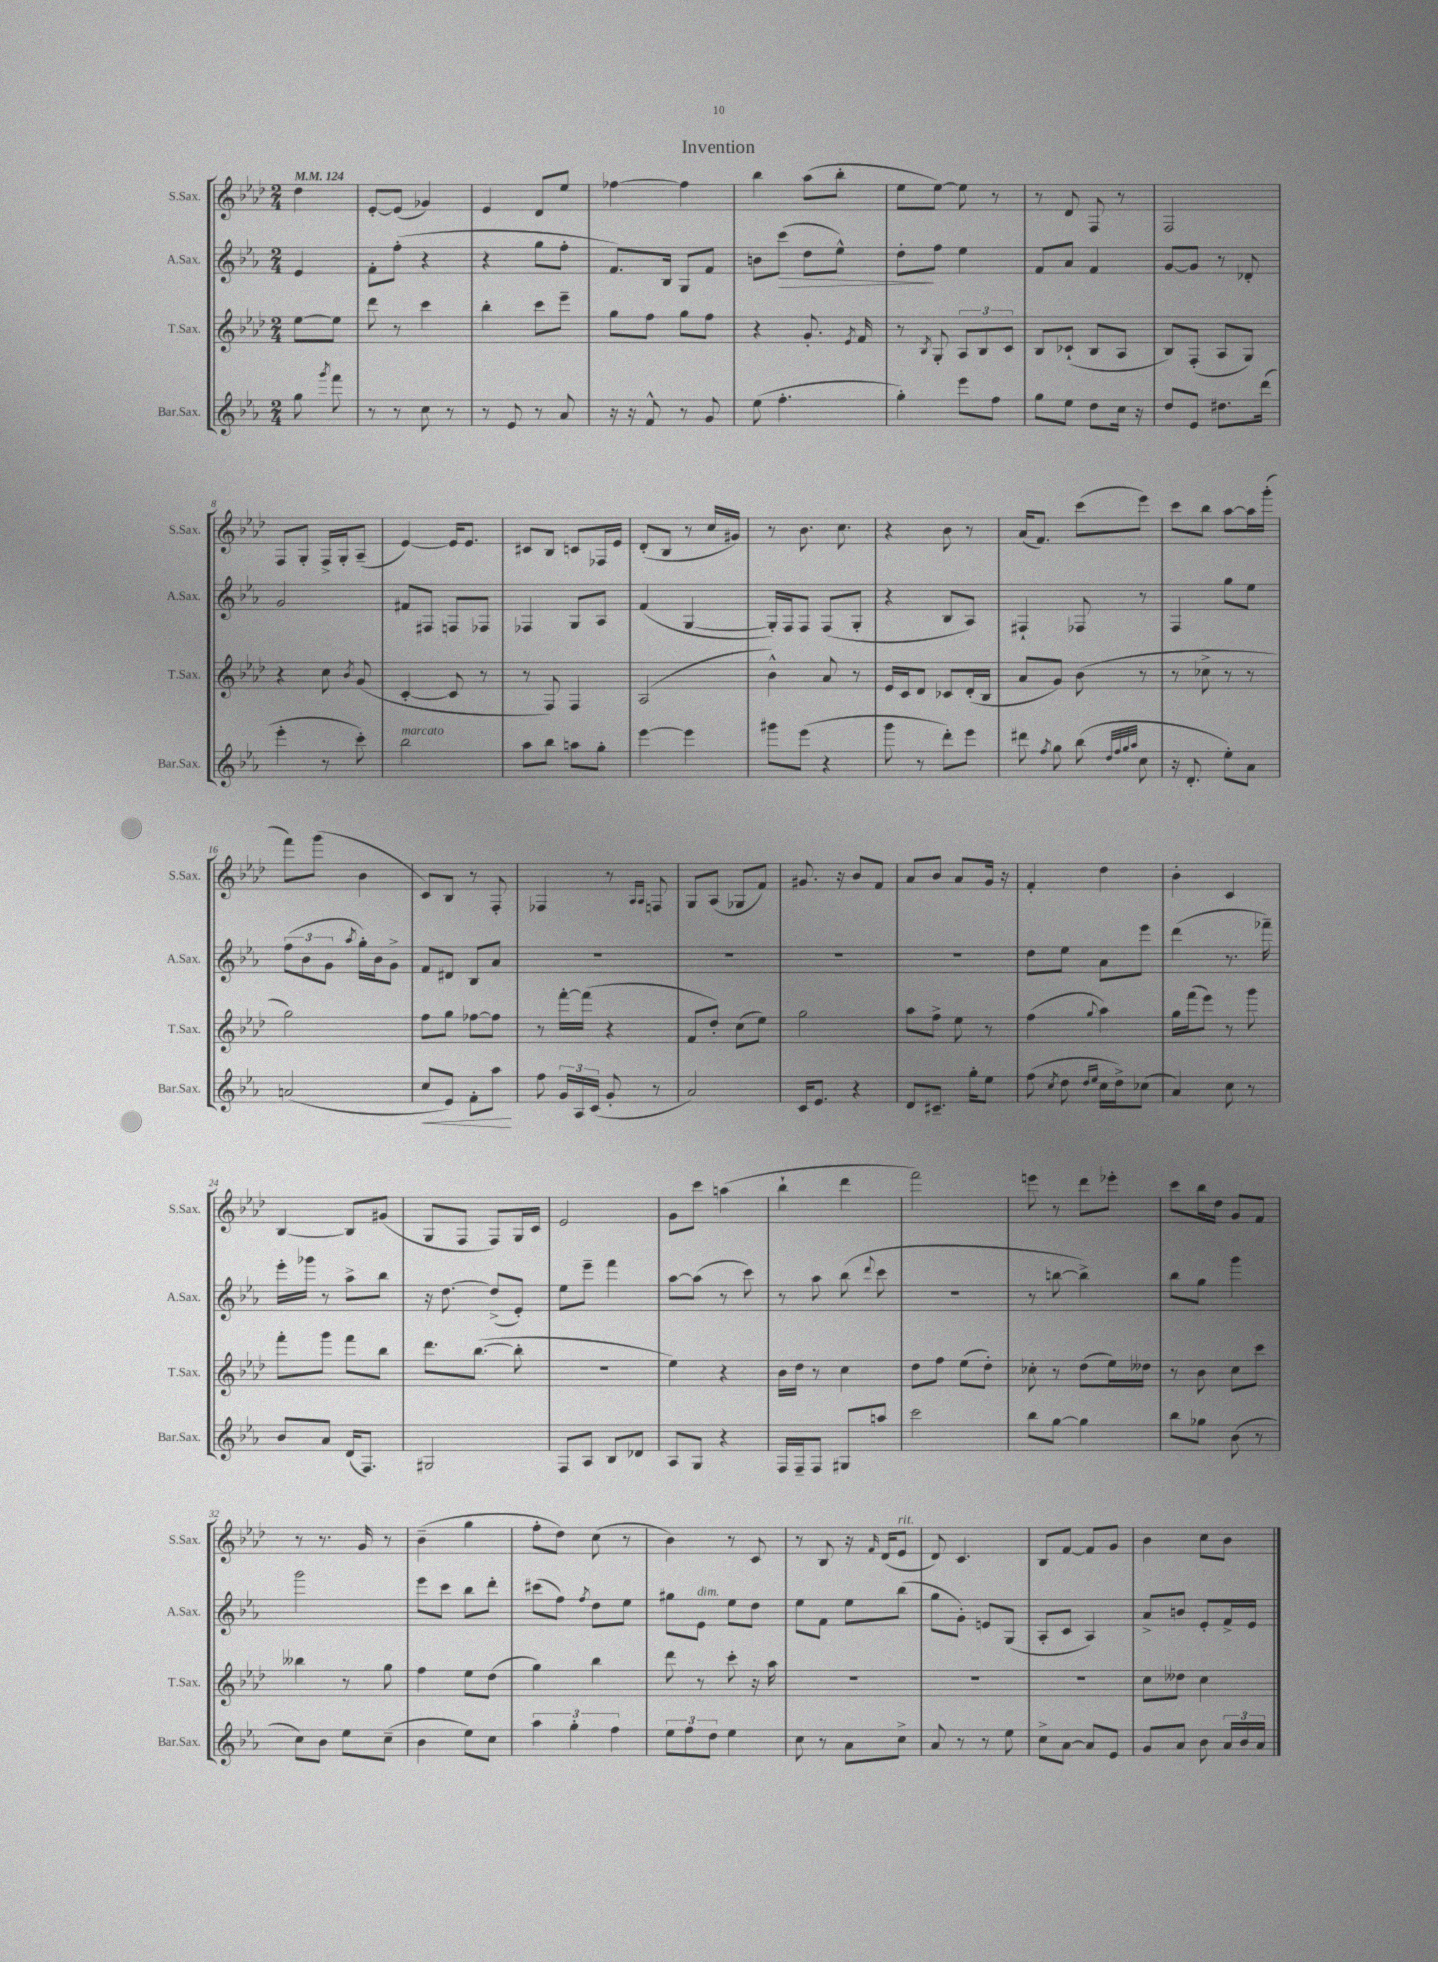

**kern	**kern	**kern	**kern
*staff4	*staff3	*staff2	*staff1
*clefG2	*clefG2	*clefG2	*clefG2
*k[b-e-a-]	*k[b-e-a-d-]	*k[b-e-a-]	*k[b-e-a-d-]
*M2/4	*M2/4	*M2/4	*M2/4
*MM124	*MM124	*MM124	*MM124
8gg\	[8ee-\L	4e-/	4dd-\
8qggg/	.	.	.
8fff\	8ee-\]J	.	.
=	=	=	=
8r	8ddd-\	8f'\L	[8e-'/L
8r	8r	(8ff'\J	(8e-/]J
8cc\	4ccc\	4r	4g-/)
8r	.	.	.
=	=	=	=
8r	4bb-'\	4r	4e-/
8e-/	.	.	.
8r	8ccc\L	8gg\L	8d-/L
8a-/	8eee-~\J	8ff'\J	8ee-/J
=	=	=	=
16r	8gg\L	8.f/L)	[4ff-\
16r	.	.	.
8f^^/	8ff\J	.	.
.	.	16B-/Jk	.
8r	8gg\L	8G/L	4ff-\]
8g/	8ff\J	8f/J	.
=	=	=	=
(8ee-\	4r	8b\L	4bb-\
4.ff'\	.	(8ccc\J	.
.	8.g'/	8dd\L	(8aa-\L
.	.	8ee-^^\J)	8bb-'\J
.	8qe-/	.	.
.	16f/	.	.
=	=	=	=
4gg'\)	8r	8dd'\L	8ee-\L
.	8qB-/	.	.
.	8G'/	8ff\J	[8ee-\J)
8eee-\L	12A-/L	4ee-\	8ee-\]
.	12B-/	.	.
8ff\J	.	.	8r
.	12c/J	.	.
=	=	=	=
8gg\L	8B-/L	8f/L	8r
8ee-\J	(8c-`/J	8a-/J	8d-/
8dd\L	8B-/L	4f/	8F/
16cc\Jk	8A-/J	.	8r
16r	.	.	.
=	=	=	=
8dd/L	8B-/L)	[8g/L	2F/
8e-/J	(8F'/J	8g/]J	.
8.dd#\L	8A-/L	8r	.
.	8G/J)	8d-'/	.
(16ddd\Jk	.	.	.
=	=	=	=
4eee-'\	4r	2g/	8F/L
.	.	.	8G'/J
8r	8cc\	.	16F^/LL
.	.	.	16G'/J
.	8qb-/	.	.
8ccc'\)	(8g/	.	(8A-~/J
=	=	=	=
2bb-\	[4c'/	8f#/L	[4e-/)
.	.	8F#/J	.
.	8c/]	8F/L	16e-/]LK
.	.	.	8.e-/J
.	8r	8F-/J	.
=	=	=	=
8aa-\L	8r	4F-/	8c#/L
8bb-\J	8F/)	.	8B-/J
8aa\L	4F/	8G/L	8c/L
8gg'\J	.	8A-/J	16F-/L
.	.	.	16e-/JJ
=	=	=	=
[4eee-\	(2A-/	(4f/	(8d-'/L
.	.	.	8B-/J
4eee-\]	.	[4G/	8r
.	.	.	16cc/LL
.	.	.	16g#/JJ)
=	=	=	=
8ggg#\L	4b-^^\)	16G'/]LL)	8r
.	.	16F/J	.
(8eee-\J	.	8F/J	8.b-\
4r	8a-/	(8F/L	.
.	.	.	8.cc\
.	8r	8G'/J	.
=	=	=	=
8ggg\	16e-/LL	4r	4r
.	16c/J	.	.
8r	8d-/J	.	.
8ddd'\L)	8c-/L	8B-/L	8b-\
8eee-\J	(16d-'/L	8A-/J)	8r
.	16B-/JJ	.	.
=	=	=	=
8ddd#\	8a-/L	4F#`/	(16a-/LK
.	.	.	8.f/J)
8qff/	.	.	.
8gg\	8g/J)	.	.
(8bb-\	(8b-\	8F-/	(8ccc\L
32qqdd/LLL	.	.	.
32qqff/	.	.	.
32qqgg/	.	.	.
32qqaa-/JJJ	.	.	.
8cc\	8r	8r	8eee-\J)
=	=	=	=
16r	8r	4F/	8ccc\L
8.d'/	.	.	.
.	8cc-^\	.	8bb-\J
8ee-'\L)	8r	8gg\L	[8aa-\L
8a-\J	8r	8ee-\J	16aa-\]L
.	.	.	(16ggg'\JJ
=	=	=	=
(2a/	2gg\)	(12ff\L	8fff\L)
.	.	12b-\	.
.	.	.	(8ggg\J
.	.	12g\J	.
.	.	8qaa-/	.
.	.	16gg'\LL)	4b-\
.	.	16b-\J	.
.	.	8g^\J	.
=	=	=	=
8cc/L	8ff\L	8f/L	8c/L)
8e-/J)	8gg\J	8d#/J	8B-/J
8f'\L	[8ff-\L	8B-/L	8r
8aa-\J	8ff-\]J	8a-/J	8F'/
=	=	=	=
8ff\	8r	2r	4F-/
24g/LL	[16fff'\LL	.	.
24A-/	.	.	.
.	(16fff\]JJ	.	.
(24c/JJ	.	.	.
8g'/	4r	.	8r
.	.	.	16qqA-/LL
.	.	.	16qqA-/JJ
8r	.	.	8F/
=	=	=	=
2a-/)	8f/L	2r	8G/L
.	8dd-'/J)	.	(8A-/J
.	(8cc\L	.	8G-/L
.	8ee-\J)	.	8f/J)
=	=	=	=
16c/LK	2gg\	2r	8.g#/
8.e-/J	.	.	.
.	.	.	16r
4r	.	.	8b-/L
.	.	.	8f/J
=	=	=	=
8d/L	8aa-\L	2r	8a-/L
8.c#~/J	8ff^\J	.	8b-/J
.	8ee-\	.	8a-/L
16gg'\LK	.	.	.
8ee-\J	8r	.	16g/Jk
.	.	.	16r
=	=	=	=
(8ff\	(4ff\	8dd\L	4f'/
8qcc/	.	.	.
8dd\	.	8ee-\J	.
16qqdd/LL	.	.	.
16qqee-/JJ	8qqgg/	.	.
16cc\LL	4aa-\)	8a-\L	4dd-\
16dd^\J)	.	.	.
(8cc-\J	.	8eee-\J	.
=	=	=	=
4a-/)	16gg\LL	(4ddd\	4b-'\
.	(16fff\J	.	.
.	8eee-\J)	.	.
8cc\	8r	8.r	4c/
8r	8ggg\	.	.
.	.	16fff-~\)	.
=	=	=	=
8b-/L	8fff'\L	16eee-'\LL	[4B-/
.	.	16ggg-\JJ	.
8a-/J	8ggg\J	8r	.
(16d/LK	8fff\L	8aa-^\L	8B-/]L
8.F/J)	.	.	.
.	8bb-\J	8bb-\J	(8g#/J
=	=	=	=
2G#/	8.ddd-\L	16r	8G/L
.	.	[8.dd\	.
.	.	.	8F/J
.	([8.bb-\J	.	.
.	.	(8dd^/]L	8F/L)
.	8bb-'\]	8e-'/J)	16G/L
.	.	.	16c/JJ
=	=	=	=
8F/L	2r	8ee-\L	2e-/
8A-/J	.	8eee-~\J	.
8B-/L	.	4fff\	.
8d-/J	.	.	.
=	=	=	=
8A-/L	4ee-\)	[8aa-\L	8g\L
8G/J	.	(8aa-\]J	8ccc\J
4r	4r	8r	(4aa\
.	.	8ccc\)	.
=	=	=	=
16F/LL	16b-\LL	8r	4bb-`\
16F~/J	16dd-\JJ	.	.
8F/J	8r	8aa-\	.
8G#/L	4cc\	(8bb-\	4ddd-\
.	.	8qqddd/	.
8aa/J	.	8ccc\	.
=	=	=	=
2ccc\	8dd-\L	2r	2fff\)
.	8ff\J	.	.
.	(8ee-\L	.	.
.	8dd-'\J)	.	.
=	=	=	=
8bb-\L	8cc-'\	8r	8eee\
[8gg\J	8r	[8bb\	8r
4gg\]	(8dd-\L	4bb^\])	8ddd-\L
.	16ee-\L)	.	8eee-'\J
.	16dd--\JJ	.	.
=	=	=	=
8bb-\L	8r	8bb-\L	8ccc\L
8gg-\J	8b-\	8gg\J	16bb-\L
.	.	.	16dd-\JJ
(8b-\	8cc\L	4ggg\	8g/L
8r	8ccc\J	.	8f/J
=	=	=	=
8cc\L)	4bb--\	2ggg\	8r
8b-\J	.	.	8.r
8ee-\L	8r	.	.
.	.	.	16g/
(8cc~\J	8gg\	.	8r
=	=	=	=
4b-\	4ff\	8eee-\L	(4b-~\
.	.	8ccc\J	.
8ee-\L)	8ee-\L	8bb-\L	4gg\
8cc\J	(8dd-\J	8ddd'\J	.
=	=	=	=
6aa-\	4gg\)	(8ccc#\L	8ff'\L
.	.	8ff\J)	8dd-\J)
6gg'\	.	.	.
.	.	8qff/	.
.	4bb-\	8dd\L	(8cc\
6ff\	.	.	.
.	.	8ee-\J	8r
=	=	=	=
12ee-\L	8ddd-\	8gg#\L	4b-\)
12ff\	.	.	.
.	8r	8e-\J	.
12dd\J	.	.	.
4ee-\	8ccc'\	8ee-\L	8r
.	16r	8dd\J	8c/
.	16aa-\	.	.
=	=	=	=
8cc\	2r	8ee-\L	8r
8r	.	8f\J	8B-/
8a-\L	.	8ee-\L	16r
.	.	.	16qqf/
.	.	.	(16d-/LK
8cc^\J	.	(8bb-\J	8e-/J
=	=	=	=
8a-/	2r	8gg\L	8d-/)
8r	.	8g'\J)	4.c/
8r	.	8e/L	.
8ee-\	.	(8G/J	.
=	=	=	=
8cc^\L	2r	8A-'/L	8B-/L
[8a-\J	.	8c/J	[8f/J
8a-/]L	.	4A-/)	8f/]L
8e-/J	.	.	8g/J
=	=	=	=
8g/L	8cc\L	8a-^/L	4b-\
8a-/J	8dd--\J	8b/J	.
8b-\	4cc\	8e-'/L	8cc\L
24a-/LL	.	16f^/L	8b-\J
24b-/	.	.	.
.	.	16e-/JJ	.
24a-/JJ	.	.	.
==	==	==	==
*-	*-	*-	*-
